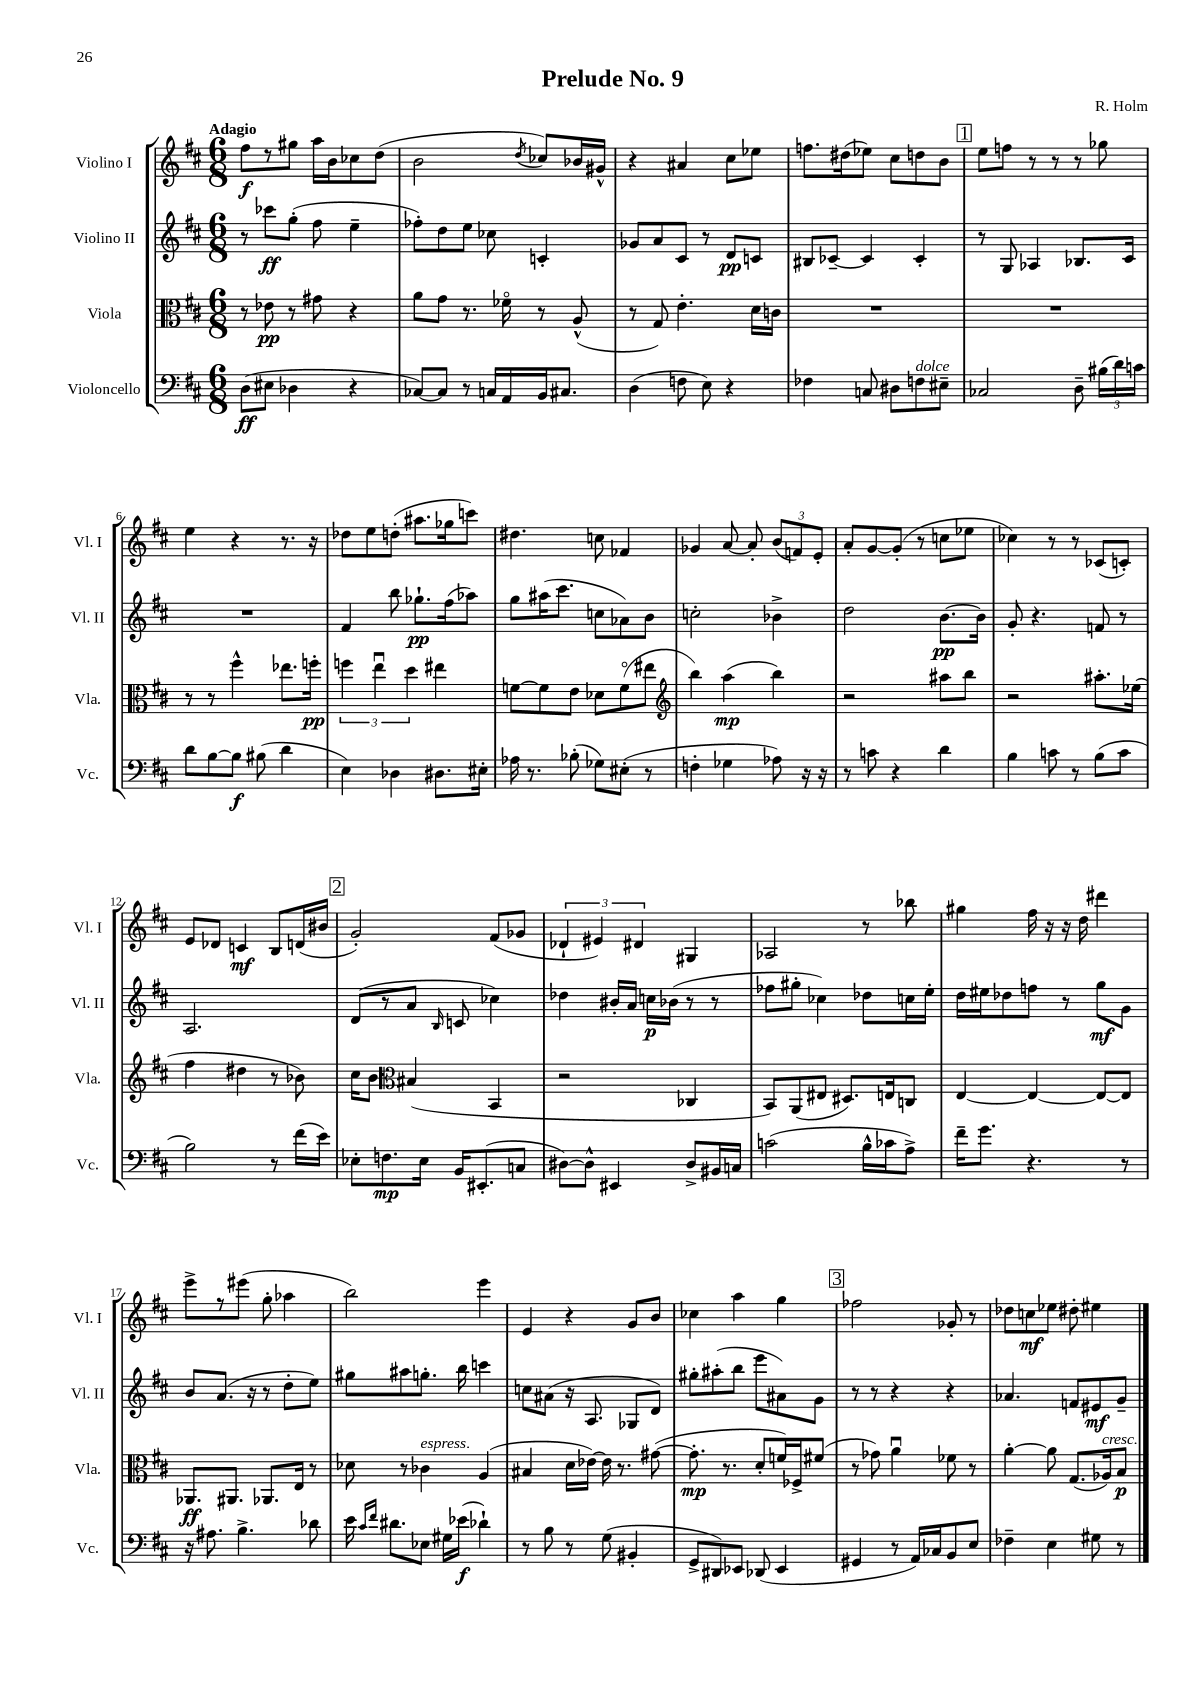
\header { title = "Prelude No. 9" composer = "R. Holm" }
<<
\new StaffGroup <<
\new Staff = "s0" \with { instrumentName = "Violino I" shortInstrumentName = "Vl. I" } {
    \clef treble \key d \major \numericTimeSignature \time 6/8 \tempo "Adagio"
    \autoBeamOff fis''8[\f r8 gis''8] a''16[ b'16 ces''8 d''8]( |
    b'2 \acciaccatura { d''8 } ces''8[) bes'16 gis'16]-^ |
    r4 ais'4 cis''8[ ees''8] |
    f''8.[ dis''16( ees''8]) cis''8[ d''8 b'8] |
    \mark \markup { \box "1" } e''8[ f''8] r8 r8 r8 ges''8 |
    e''4 r4 r8. r16 |
    des''8[ e''8 d''8]-.( ais''8.[ ges''16 c'''8]) |
    dis''4. c''8 fes'4 |
    ges'4 a'8~ a'8-. \tuplet 3/2 { b'8[( f'8) e'8]-. } |
    a'8[-. g'8~ g'8]-.( r8 c''8[ ees''8] |
    ces''4) r8 r8 ces'8[( c'8]-.) |
    e'8[ des'8] c'4\mf b8[ d'16( bis'16] |
    \mark \markup { \box "2" } g'2-.) fis'8[( ges'8] |
    \tuplet 3/2 { des'4-! eis'4) dis'4 } gis4 |
    aes2 r8 bes''8 |
    gis''4 fis''16 r16 r16 d''16 dis'''4 |
    e'''8[-> r8 eis'''8]( g''8-. aes''4 |
    b''2) e'''4 |
    e'4 r4 g'8[ b'8] |
    ces''4 a''4 g''4 |
    \mark \markup { \box "3" } fes''2 ges'8-. r8 |
    des''8[ c''8\mf ees''8] dis''8-. eis''4 \bar "|." |
}
\new Staff = "s1" \with { instrumentName = "Violino II" shortInstrumentName = "Vl. II" } {
    \clef treble \key d \major \numericTimeSignature \time 6/8
    \autoBeamOff r8 ces'''8[\ff g''8]-.( fis''8 e''4-- |
    fes''8[-.) d''8 e''8] ces''8 c'4-. |
    ges'8[ a'8 cis'8] r8 d'8[\pp c'8] |
    bis8[ ces'8]~-- ces'4 ces'4-. |
    \mark \markup { \box "1" } r8 g8 aes4 bes8.[ cis'16] |
    R2. |
    fis'4 b''8 ges''8.[-!\pp fis''16( aes''8]) |
    g''8[ ais''16( cis'''8.] c''8[ aes'8) b'8] |
    c''2-. bes'4-> |
    d''2 b'8.[~\pp b'16] |
    g'8-. r4. f'8 r8 |
    a2. |
    \mark \markup { \box "2" } d'8[( r8 a'8] \grace { b16 } c'8 ces''4) |
    des''4 bis'16[-. a'16] c''16[\p bes'16]( r8 r8 |
    fes''8[ gis''8]-. ces''4) des''8[ c''16 e''16]-. |
    d''16[ eis''16 des''8 f''8] r8 g''8[\mf g'8] |
    b'8[ a'8.]( r16 r8 d''8[-. e''8]) |
    gis''8[ ais''8 g''8.]-. b''16 c'''4 |
    c''8[ ais'8]( r16 a8. ges8[ d'8]) |
    gis''8[-. ais''8-.( b''8] e'''8[ ais'8) g'8] |
    \mark \markup { \box "3" } r8 r8 r4 r4 |
    aes'4. f'8[ eis'8\mf g'8]-- \bar "|." |
}
\new Staff = "s2" \with { instrumentName = "Viola" shortInstrumentName = "Vla." } {
    \clef alto \key d \major \numericTimeSignature \time 6/8
    \autoBeamOff r8 ees'8\pp r8 gis'8 r4 |
    a'8[ g'8] r8. fes'16\flageolet r8 a8-^( |
    r8 g8) e'4.-. d'16[ c'16] |
    R2. |
    \mark \markup { \box "1" } R2. |
    r8 r8 fis''4-^ ees''8.[ f''16]-.\pp |
    \tuplet 3/2 { f''4 e''4\downbow d''4 } eis''4 |
    f'8[~ f'8 e'8] des'8[ f'8\flageolet( eis''8] |
    \clef treble b''4) a''4\mp( b''4) |
    r2 ais''8[ b''8] |
    r2 ais''8.[-. ees''16]( |
    fis''4 dis''4 r8 bes'8) |
    \mark \markup { \box "2" } cis''16[ b'8.] \clef alto bis4( b,4 |
    r2 ces4 |
    b,8[) a,8( eis8] dis8.[) e16 c8] |
    e4~ e4~ e8[~ e8] |
    aes,8.[\ff ais,8.] aes,8.[ e16] r8 |
    des'8 r8 ces'4^\markup { \italic "espress." } a4( |
    bis4 d'16[ ees'16]~) ees'16 r8. gis'8~( |
    gis'8.-.\mp r8. d'8[-. f'16) fes16-> fis'8]( |
    \mark \markup { \box "3" } r8 ges'8) a'4\downbow fes'8 r8 |
    a'4~-. a'8 g8.[( aes16^\markup { \italic "cresc." }) b8]\p \bar "|." |
}
\new Staff = "s3" \with { instrumentName = "Violoncello" shortInstrumentName = "Vc." } {
    \clef bass \key d \major \numericTimeSignature \time 6/8
    \autoBeamOff d8[\ff( eis8] des4 r4 |
    ces8[~) ces8] r8 c16[ a,16 b,16 cis8.] |
    d4( f8 e8) r4 |
    fes4 c8 dis8[ f8^\markup { \italic "dolce" } eis8]-- |
    \mark \markup { \box "1" } ces2 d8-- \tuplet 3/2 { bis16[( d'16) c'16] } |
    d'8[ b8~ b8]\f bis8( d'4 |
    e4) des4 dis8.[ eis16]-. |
    aes16 r8. bes8-.( ges8[) eis8]-.( r8 |
    f4-. ges4 aes8) r16 r16 |
    r8 c'8 r4 d'4 |
    b4 c'8 r8 b8[( c'8] |
    b2) r8 fis'16[( e'16]) |
    \mark \markup { \box "2" } ees8[-. f8.\mp ees16] b,16[ eis,8.-.( c8] |
    dis8[~) dis8]-^ eis,4 dis8[-> bis,16 c16] |
    c'2( b16[-^ ces'16 a8]->) |
    fis'16[-- g'8.] r4. r8 |
    r16 ais8. b4.-> des'8 |
    e'16 \grace { cis'16[ fis'16] } dis'8.[ ees8] gis16[ ees'16]\f( des'4-!) |
    r8 b8 r8 g8( bis,4-. |
    g,8[-> dis,8) ees,8] des,8( ees,4 |
    \mark \markup { \box "3" } gis,4 r8 a,16[) ces16 b,8 e8] |
    fes4-- e4 gis8 r8 \bar "|." |
}
>>
>>
